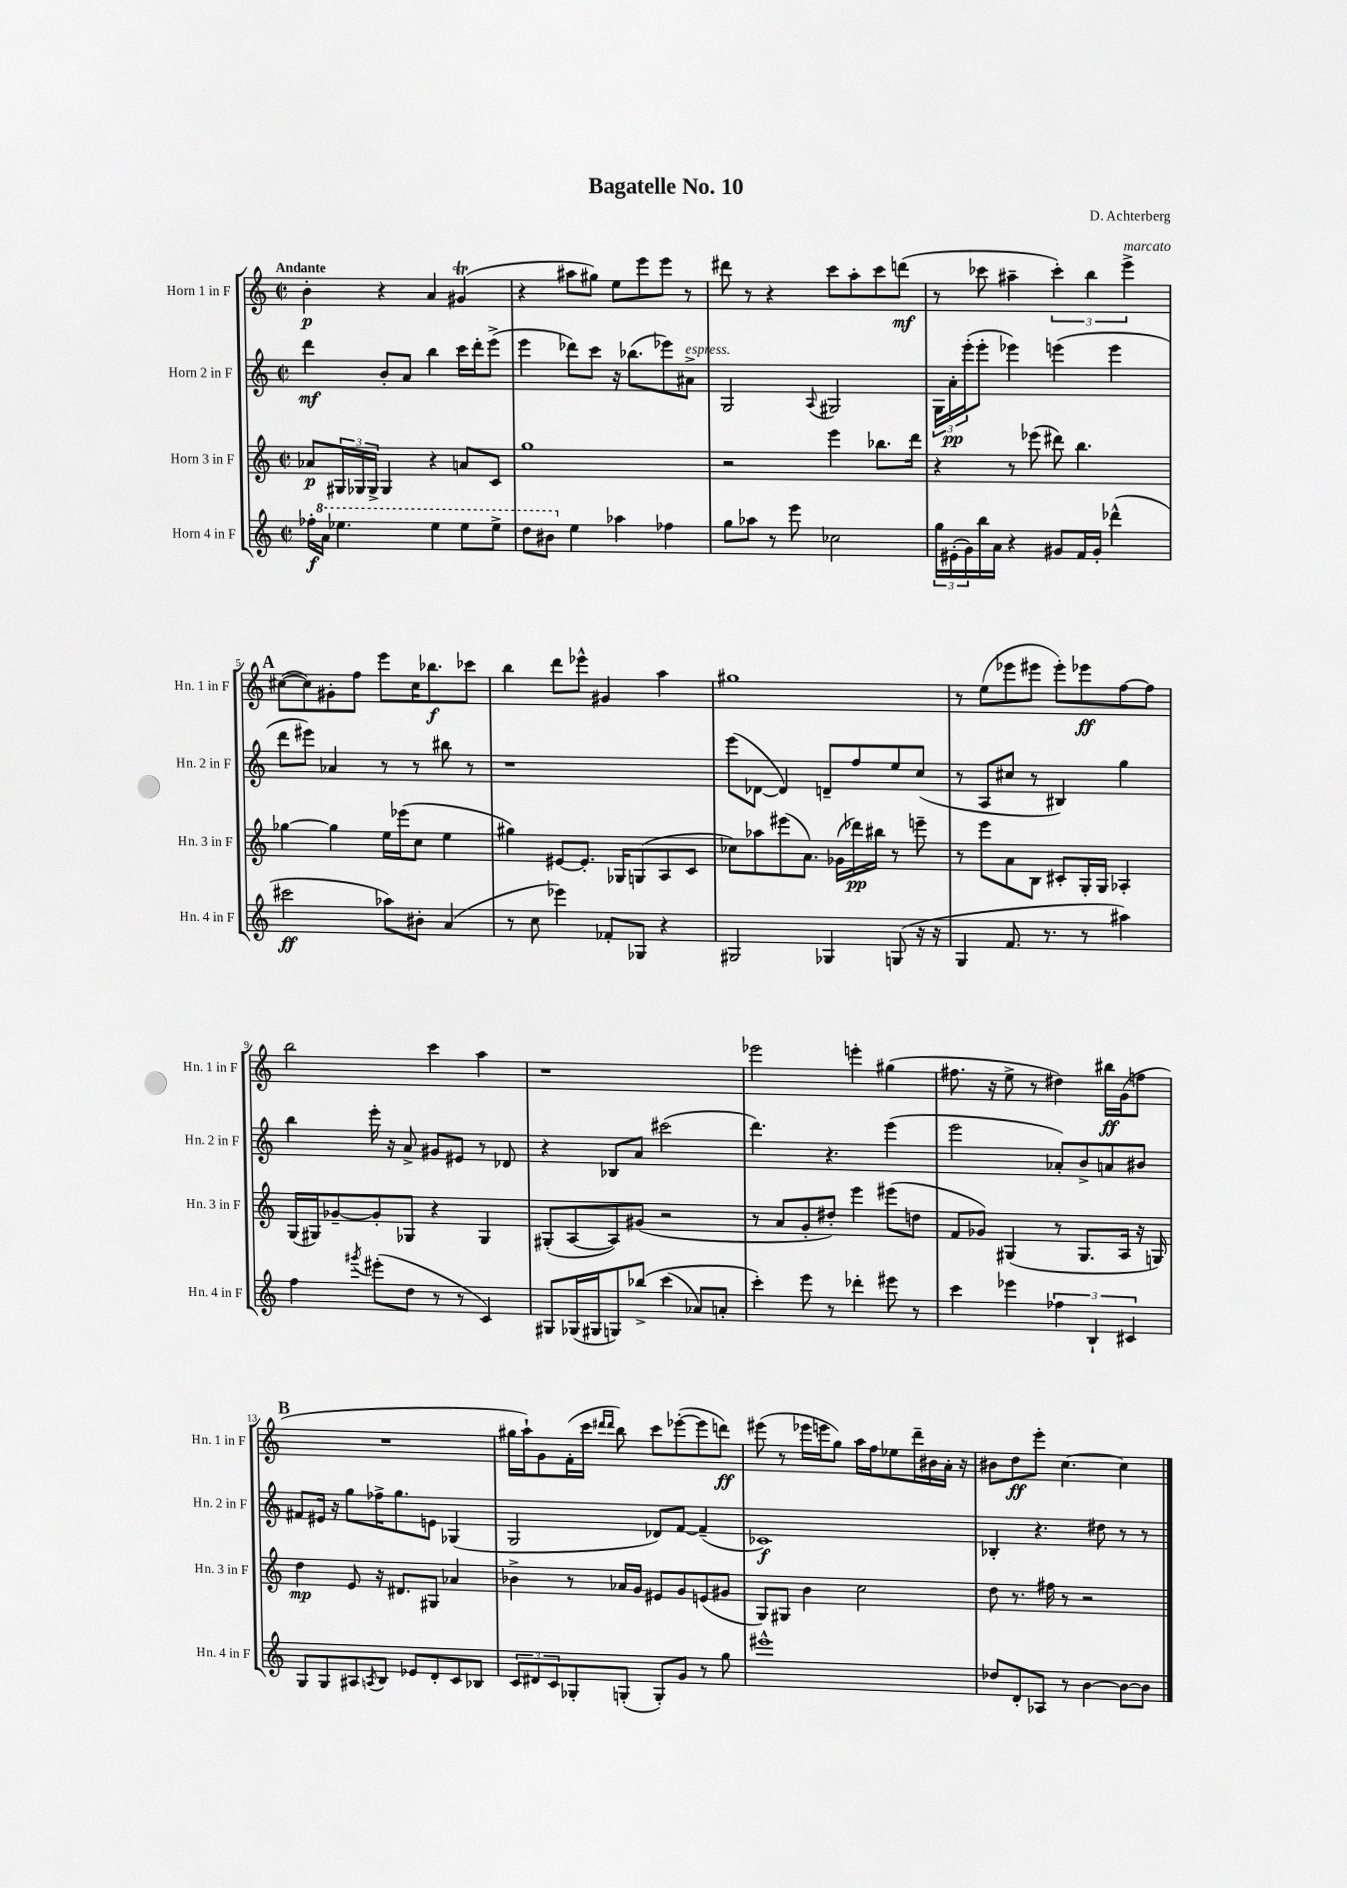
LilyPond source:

\header { title = "Bagatelle No. 10" composer = "D. Achterberg" }
<<
\new StaffGroup <<
\new Staff = "s0" \with { instrumentName = "Horn 1 in F" shortInstrumentName = "Hn. 1 in F" } {
    \clef treble \key c \major \defaultTimeSignature \time 2/2 \tempo "Andante"
    b'4-.\p r4 a'4 gis'4\trill( |
    r4 ais''8 gis''8) e''8 e'''8 e'''8 r8 |
    dis'''8 r8 r4 c'''8 a''8-. c'''8 d'''8\mf( |
    r8 ces'''8 ais''4-- \tuplet 3/2 { ces'''4-.) b''4 e'''4->^\markup { \italic "marcato" } } |
    \mark \markup { \bold "A" } cis''8~( cis''8) gis'8-. f''8 e'''8 cis''16 bes''8.\f ces'''8 |
    b''4 d'''8 ees'''8-^ gis'4 a''4 |
    gis''1 |
    r8 e''8( ees'''8 eis'''8 eis'''8-.) ees'''8\ff f''8~ f''8 |
    b''2 c'''4 a''4 |
    r1 |
    ees'''2 e'''4-. gis''4( |
    fis''8. r16 e''8-> r8 dis''4) bis''16\ff g'16( f''8 |
    \mark \markup { \bold "B" } R1 |
    gis''16 a''16-!) g'8 f'16-.( c'''16 \grace { dis'''16 dis'''16 } b''8) c'''8 ees'''8~-.( ees'''8 d'''8\ff) |
    eis'''8( r8 ees'''16 e'''16 g''8) a''16 f''16 ees''8 d'''16-- bis'16 a'16-. r16 |
    bis'8 d''8\ff e'''8-. c''4.~ c''4 \bar "|." |
}
\new Staff = "s1" \with { instrumentName = "Horn 2 in F" shortInstrumentName = "Hn. 2 in F" } {
    \clef treble \key c \major \defaultTimeSignature \time 2/2
    d'''4\mf b'8-. a'8 b''4 c'''16 d'''16-. e'''8->( |
    e'''4 des'''8) c'''8 r16 bes''8.( ees'''8) ais'8->^\markup { \italic "espress." } |
    g2 \appoggiatura { a8 } gis2 |
    \tuplet 3/2 { g16 a'16-.\pp e'''16-.( } e'''8-. ees'''4) e'''4( e'''4 |
    \mark \markup { \bold "A" } d'''8 eis'''8) aes'4 r8 r8 bis''8 r8 |
    r1 |
    e'''8( des'8~ des'4) d'8-- f''8 e''8 c''8( |
    r8 a8 cis''8 r8 bis4) g''4 |
    b''4 e'''16-. r16 a'8-> gis'8 eis'8 r8 des'8 |
    r4 bes8 a'8 cis'''2( |
    d'''4.) r4. e'''4( |
    e'''2 aes'8-.) b'8-> a'8 bis'8 |
    \mark \markup { \bold "B" } fis'8 eis'16 r16 g''8 fes''16-> g''8. e'8 ges4( |
    g2 des'8) f'8~ f'4--( |
    ces'1\f) |
    bes4-. r4. dis''8 r8 r8 \bar "|." |
}
\new Staff = "s2" \with { instrumentName = "Horn 3 in F" shortInstrumentName = "Hn. 3 in F" } {
    \clef treble \key c \major \defaultTimeSignature \time 2/2
    aes'8\p \tuplet 3/2 { gis16 ges16 ges16-> } ges4 r4 a'8 c'8 |
    g''1 |
    r2 e'''4 bes''8. d'''16 |
    r4 r8 ees'''8( dis'''8) b''4. |
    \mark \markup { \bold "A" } ges''4~ ges''4 e''16 ees'''16( c''8 e''4 |
    gis''4) eis'8~ eis'8.-. ges16 g8( a8 c'8 |
    ces''8) aes''8 eis'''8( a'8.) ges'16( des'''16\pp) bis''16 r8 e'''8-- |
    r8 e'''8 a'8 b8 cis'8-. g16-. g16 aes4-. |
    g16( gis16) ges'8~-- ges'8-. ges8 r4 ges4 |
    gis8-.( a8~ a8) gis'8( r2 |
    r8 a'8 g'8-. dis''8-.) e'''4 eis'''8( d''8 |
    f'8 ges'8) gis4( r8 gis8. a16 r16 g16) |
    \mark \markup { \bold "B" } d''4\mp e'8 r16 dis'8. gis8 aes'4 |
    bes'4-> r8 aes'16 g'16 eis'8 g'8 e'8( gis'8 |
    g8) gis8 b'4 c''2 |
    d''8 r8. fis''16 r8 r2 \bar "|." |
}
\new Staff = "s3" \with { instrumentName = "Horn 4 in F" shortInstrumentName = "Hn. 4 in F" } {
    \clef treble \key c \major \defaultTimeSignature \time 2/2
    fes''16-.\f \ottava #1 a''16 ees'''4. ees'''4 ees'''8 ees'''8-> |
    d'''8 bis''8 \ottava #0 e''4 aes''4 fes''4 |
    g''8 aes''8 r8 e'''8 ces''2 |
    \tuplet 3/2 { g''16 eis'16-.( g'16) } b''16 a'16 r4 gis'8 f'16 gis'16-. des'''4-^( |
    \mark \markup { \bold "A" } cis'''2\ff aes''8) bis'8-. a'4( |
    r8 c''8 ees'''4) fes'8-. ges8 r4 |
    gis2 ges4 g8( r16 r16 |
    g4 f'8. r8. r8 ais''4) |
    f''4 \acciaccatura { gis'''8 } eis'''8-.( d''8 r8 r8 c'4) |
    gis8 ges16( gis16 g8) bes''8->\( c'''4( aes'8) a'8-. |
    c'''4-.\) e'''8 r8 des'''4-. eis'''8 r8 |
    c'''4 ees'''4 \tuplet 3/2 { fes''4 b4-! cis'4 } |
    \mark \markup { \bold "B" } g8 g8 ais8 \acciaccatura { a8 } b8 ees'8 d'8-. c'8 bes8 |
    \tuplet 3/2 { c'8 dis'8 c'8 } ges8-. g8-.( g8-.) g'8 r8 g''8 |
    eis'''1-^ |
    des''8 d'8-. aes8 r8 b'4~ b'8~ b'8 \bar "|." |
}
>>
>>
